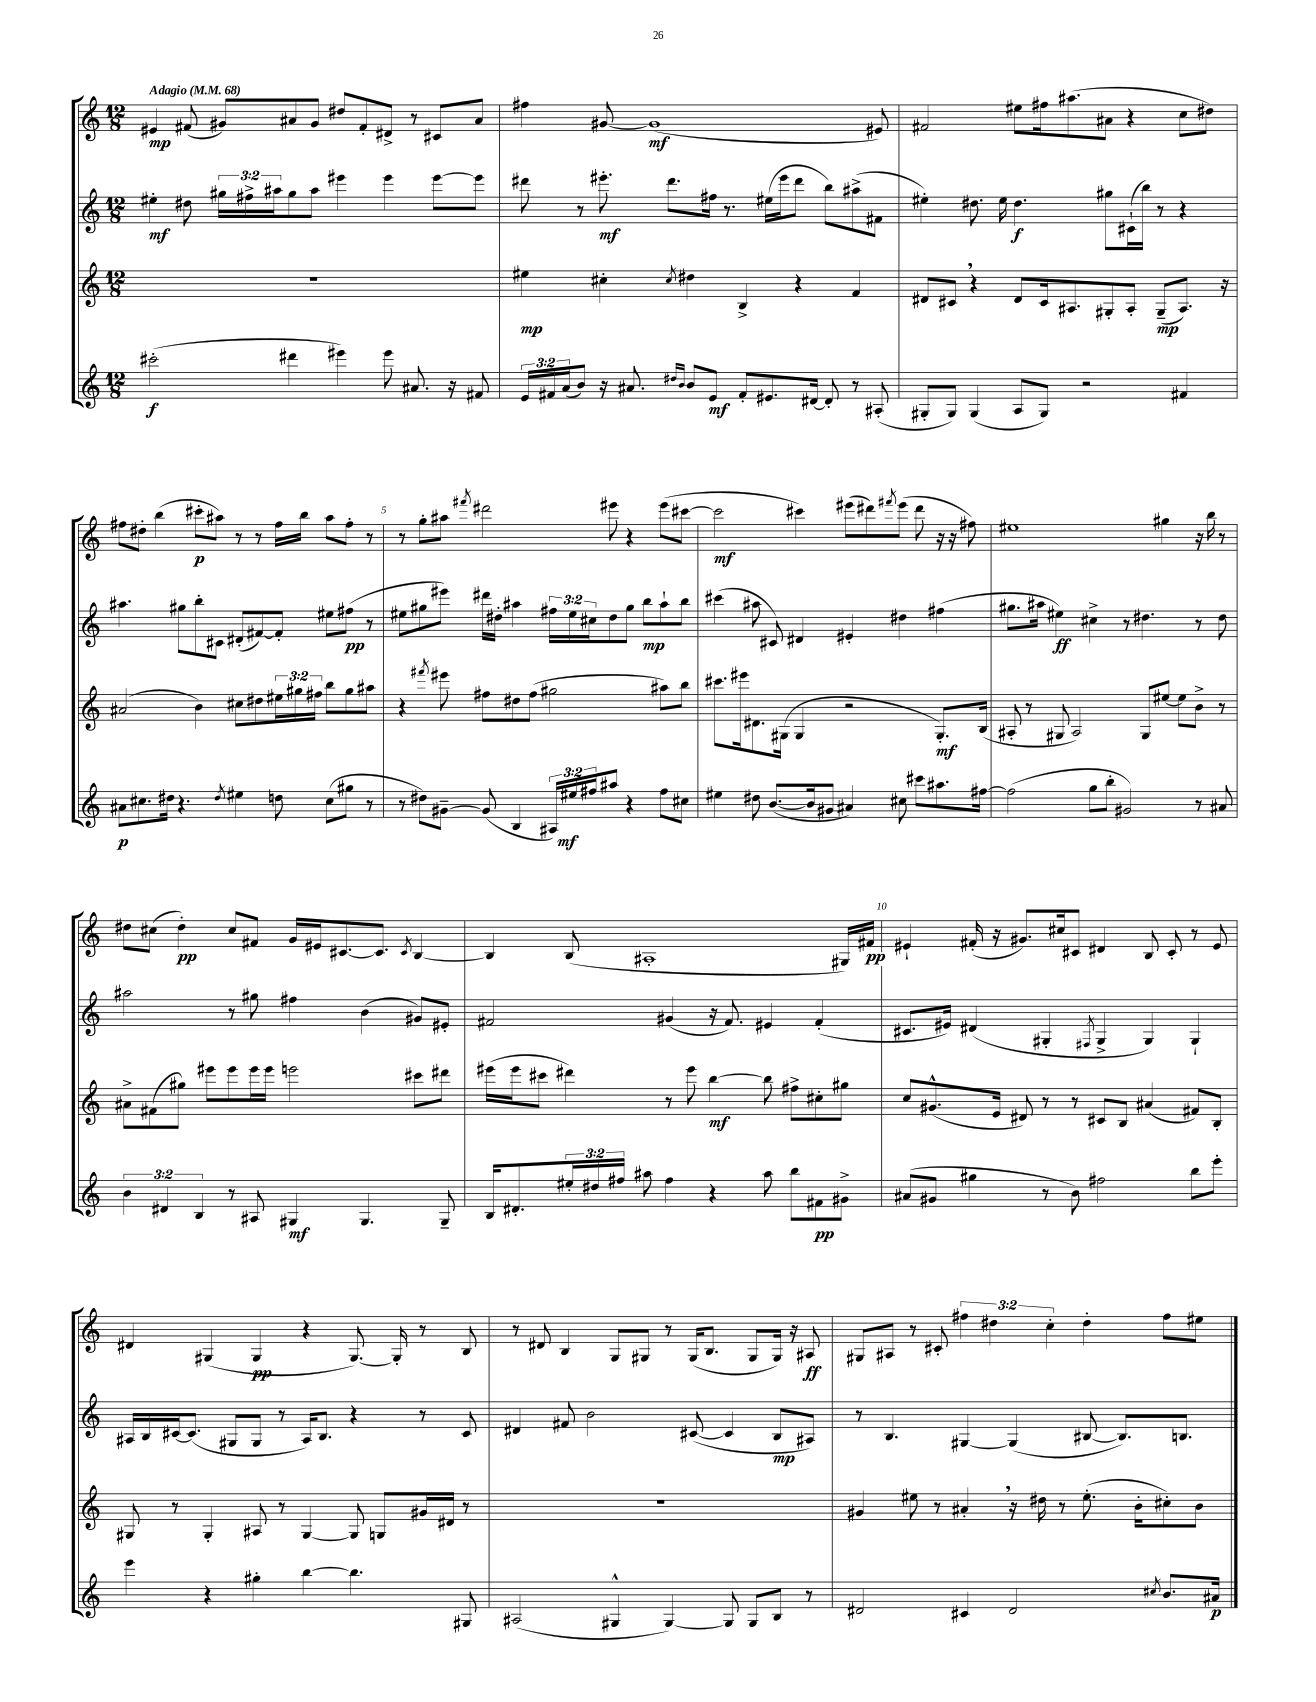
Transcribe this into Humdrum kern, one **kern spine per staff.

**kern	**kern	**kern	**kern
*staff4	*staff3	*staff2	*staff1
*clefG2	*clefG2	*clefG2	*clefG2
*k[]	*k[]	*k[]	*k[]
*M12/8	*M12/8	*M12/8	*M12/8
*MM68	*MM68	*MM68	*MM68
(2ccc#'	1.r	4ee#'	4e#
.	.	8dd#	(8f#
.	.	24gg#	8g#)
.	.	24ff#^	.
.	.	24aa#	.
4ddd#	.	8gg#	8a#
.	.	8aa#	8g#
4eee#)	.	4eee#	8dd#
.	.	.	8f#'
8eee#	.	4eee#	8d#^
8.a#	.	.	8r
.	.	[8eee#	8c#
16r	.	.	.
8f#	.	8eee#]	8a#
=	=	=	=
24e	4ee#	8ddd#	4ff#
24f#	.	.	.
(24a	.	.	.
8b)	.	8r	.
16r	4cc#'	8.eee#'	[8g#
8.a#	.	.	.
.	.	.	(1g#]
.	.	8.ddd#	.
16qqdd#	.	.	.
16qqb	8qcc#	.	.
8b	4dd#	.	.
8e	.	16ff#	.
.	.	8.r	.
8f#'	4B^	.	.
8.e#	.	(16ee#	.
.	.	16eee#	.
.	4r	8ddd#	.
[16d#	.	.	.
8d#']	.	8bb)	.
8r	4f	(8aa#^	.
(8A#'	.	8f#	8e#)
=	=	=	=
8G#'	8d#	4ee#')	2f#
8G#)	8c#	.	.
(4G#	4r	8.dd#	.
.	.	16ee#	.
8A	8d#	4.dd#	8ee#
8G#)	16c#	.	16ff#
.	8.A#	.	(8.aa#
2r	.	.	.
.	8G#'	8gg#	8a#
.	8A#'	(16c#`	4r
.	.	16bb)	.
.	(8G#~	8r	.
4f#	8.A#)	4r	8cc
.	.	.	8dd#)
.	16r	.	.
=	=	=	=
8a#	(2a#	4.aa#	8ff#
8.cc#	.	.	8dd#'
.	.	.	(4bb
16dd#	.	.	.
4.r	.	8gg#	.
.	4b)	8bb'	8ccc#'
.	.	8c#	8aa#)
8qdd#	.	.	.
4ee#	8cc#	(8d#'	8r
.	8dd#	[8f#)	8r
8dd	24ee#	8f#']	16ff#
.	24gg#	.	.
.	.	.	16bb
.	24ff#	.	.
(8cc#	8bb	8ee#	8aa#
8gg#	8gg#	(8ff#	8ff#'
8r	8aa#	8r	8r
=	=	=	=
8r	4r	8ee#	8r
8dd#)	.	8gg#	8gg'
.	8qfff#	.	.
[8g#~	8eee#	8eee#)	8aa#
.	.	.	8qfff#
(8g#]	8ff#	16ddd#	2ddd#
.	.	16dd#'	.
4B	8dd#	4aa#	.
.	(8ff#	.	.
24A#)	2gg#	24ff#	.
24ee#	.	24ee#	.
24ff#	.	24cc#	.
8aa#	.	8dd#	8eee#
4r	.	8gg#	4r
.	.	8bb	.
8ff#	8aa#)	8aa#`	(8eee#
8cc#	8bb	8bb	[8ccc#
=	=	=	=
4ee#	8.ccc#	(4ccc#	2ccc#]
.	16eee#	.	.
8dd#	8.d#	8aa#	.
([8.b	.	8c#)	.
.	(16G#	.	.
.	4G#	4d#	4ccc#)
16b]	.	.	.
8g#	.	.	.
4a#)	2r	4e#'	(8eee#
.	.	.	8ddd#)
.	.	.	8qfff#
8cc#	.	4dd#	(8eee#
8ccc#	.	.	8ddd#
8.aa#	8.G#')	(4ff#	16r
.	.	.	16r
.	.	.	8ff#)
[16ff#	(16B	.	.
=	=	=	=
(2ff#]	8A#'	8.gg#	1ee#
.	8r	.	.
.	.	16aa#	.
.	8G#	4ee#)	.
.	2A#)	.	.
8gg	.	4cc#^	.
8bb'	.	.	.
2g#)	.	8r	.
.	8G#	4.dd#	.
.	[8ee#	.	4gg#
.	8ee#]	.	.
8r	8b^	8r	16r
.	.	.	16bb
8a#	8r	8dd#	8r
=	=	=	=
6b	8a#^	2aa#	8dd#
.	(8f#	.	(8cc#
6d#	.	.	.
.	8gg#)	.	4dd#')
6B	.	.	.
.	8eee#	.	.
8r	8eee#	8r	8cc#
8A#	16eee#	8gg#	8f#
.	16eee#	.	.
4G#	2eee	4ff#	16g
.	.	.	16e#
.	.	.	[8.c#
4.G#	.	(4b	.
.	.	.	8.c#]
.	.	.	8qc#
.	8ccc#	8g#)	[4B
8G#~	8ddd#	8e#'	.
=	=	=	=
16B	(16eee#	2f#	4B]
8.d#'	16eee#	.	.
.	8ccc#	.	.
24ee#'	4ddd#)	.	(8B
24dd#	.	.	.
24ff#	.	.	.
8aa#	.	.	1A#'
4ff#	8r	(4g#	.
.	8eee#	.	.
4r	[4bb	16r	.
.	.	8.f#)	.
8aa#	8bb]	4e#	.
8bb	8ff#^	.	.
8f#	8cc#'	(4f#'	.
8g#^	8gg#	.	16G#)
.	.	.	16f#
=	=	=	=
(8a#	8cc	8.c#	4e#`
8g#	(8.g#^^	.	.
.	.	16e#)	.
4gg#	.	(4d#	(16f#'
.	16e	.	16r
.	8d#)	.	8.g#)
8r	8r	4G#'	.
.	.	.	16cc#
8b)	8r	.	8c#
.	.	8qF#	.
2ff#	8c#	4G#^	4d#
.	8B	.	.
.	(4a#	4G#)	8B
.	.	.	8c#'
8bb	8f#)	4G#`	8r
8eee'	8B'	.	8e#
=	=	=	=
4eee	8G#	16A#	4d#
.	.	16B	.
.	8r	[16c#	.
.	.	(8.c#]	.
4r	4G#'	.	(4G#
.	.	8G#	.
4gg#'	8A#	8G#	4G#
.	8r	8r	.
[4bb	[4G#	16A#)	4r
.	.	8.B	.
4.bb]	8G#]	4r	[8.G#)
.	8G	.	.
.	.	.	16G#']
.	16g#	8r	8r
.	16d#	.	.
8G#	8r	8c#	8B
=	=	=	=
(2A#	1.r	4d#	8r
.	.	.	8d#
.	.	8f#	4B
.	.	2b	.
4G#^^	.	.	8G
.	.	.	8G#
[4G#)	.	.	8r
.	.	([8c#	(16G#
.	.	.	8.B
8G#]	.	4c#]	.
8G#	.	.	8G#
8B	.	8B	16G#)
.	.	.	16r
8r	.	8A#)	8A#
=	=	=	=
2d#	4g#	8r	8G#
.	.	4.B	8A#
.	8ee#	.	8r
.	8r	.	8c#'
4c#	4a#'	[4G#	6ff#
.	.	.	6dd#
2d#	16r	(4G#]	.
.	16dd#	.	.
.	.	.	6cc'
.	8r	.	.
.	(8.ee#'	[8B#	4dd#'
.	.	8.B#])	.
.	16b'	.	.
8qcc#	.	.	.
8.b	8cc#')	.	8ff#
.	.	8.B	.
.	8b	.	8ee#
16a#	.	.	.
==	==	==	==
*-	*-	*-	*-
